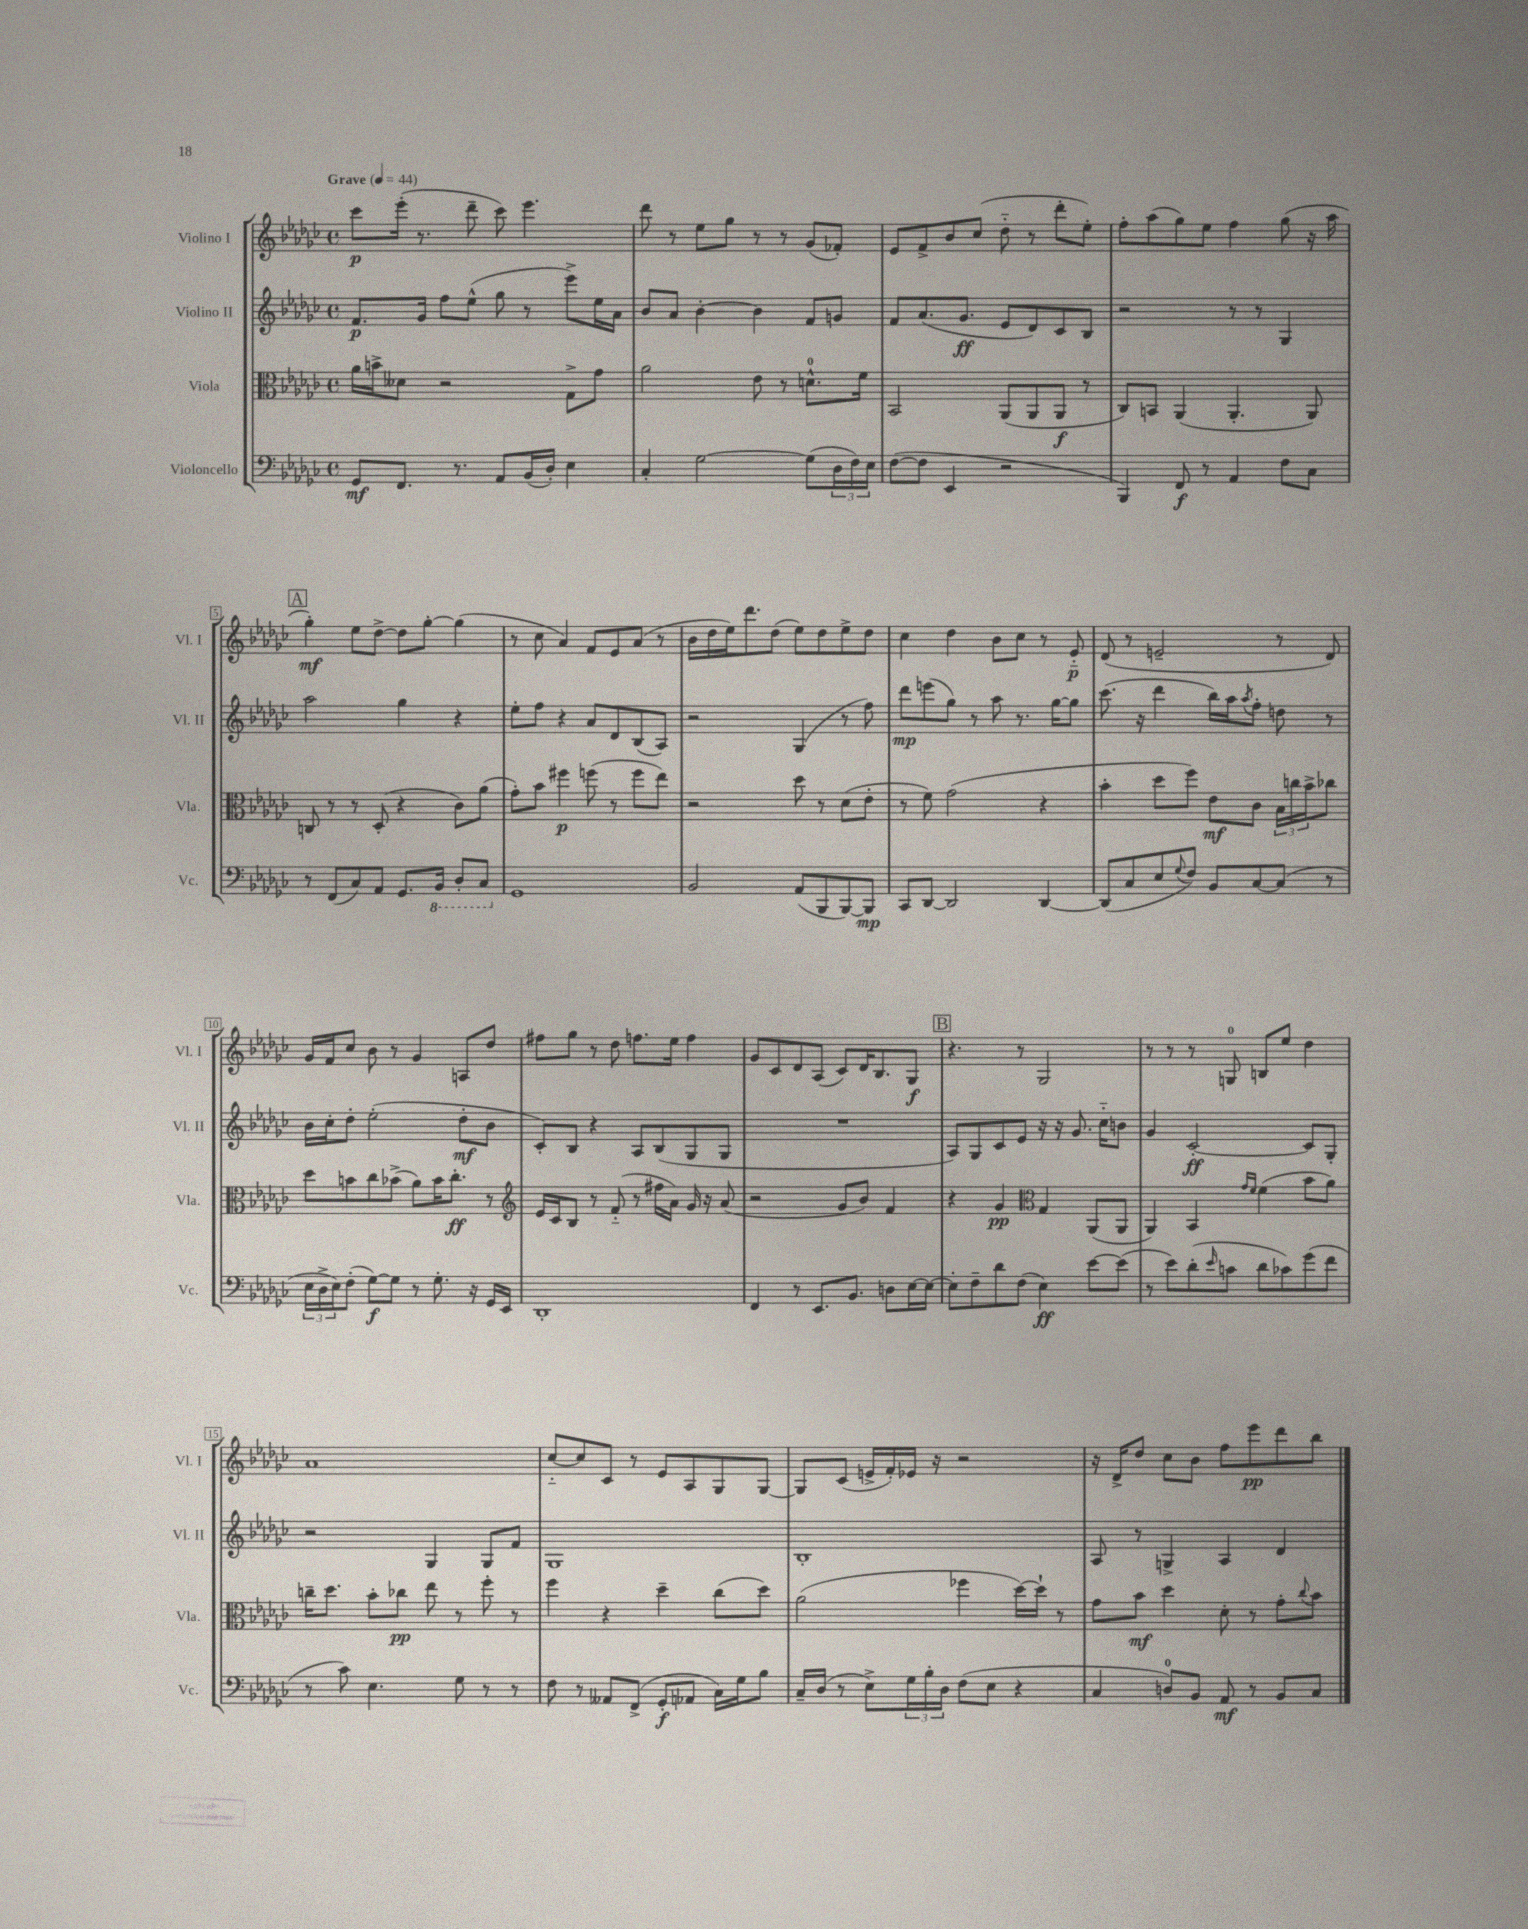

**kern	**dynam	**kern	**dynam	**kern	**dynam	**kern	**dynam
*part4	*part4	*part3	*part3	*part2	*part2	*part1	*part1
*staff4	*staff4	*staff3	*staff3	*staff2	*staff2	*staff1	*staff1
*I"Violoncello	*	*I"Viola	*	*I"Violino II	*	*I"Violino I	*
*I'Vc.	*	*I'Vla.	*	*I'Vl. II	*	*I'Vl. I	*
*clefF4	*	*clefC3	*	*clefG2	*	*clefG2	*
*k[b-e-a-d-g-c-]	*	*k[b-e-a-d-g-c-]	*	*k[b-e-a-d-g-c-]	*	*k[b-e-a-d-g-c-]	*
*M4/4	*	*M4/4	*	*M4/4	*	*M4/4	*
*met(c)	*	*met(c)	*	*met(c)	*	*met(c)	*
*MM44	*	*MM44	*	*MM44	*	*MM44	*
=1	=1	=1	=1	=1	=1	=1	=1
!	!	!	!	!	!	!LO:TX:a:B:t=Grave	!
8GG-/L	mf	16a-\LL	.	8.f/L	p	8ccc-\L	p
.	.	16bn^\J	.	.	.	.	.
8.FF/J	.	8d--X\J	.	.	.	(16eee-'\Jk	.
.	.	.	.	16g-/Jk	.	8.r	.
.	.	2r	.	8ff\L	.	.	.
8.r	.	.	.	.	.	.	.
.	.	.	.	(8ee-^^\J	.	8ddd-~\	.
8AA-/L	.	.	.	8gg-\	.	8ccc-\)	.
(16BB-/L	.	.	.	8r	.	4.eee-\	.
16D-'/JJ)	.	.	.	.	.	.	.
4E-\	.	8G-^\L	.	8eee-^\L)	.	.	.
.	.	8g-\J	.	16ee-\L	.	.	.
.	.	.	.	16a-\JJ	.	.	.
=2	=2	=2	=2	=2	=2	=2	=2
4C-'/	.	2a-\	.	8b-/L	.	8ddd-\	.
.	.	.	.	8a-/J	.	8r	.
[2G-\	.	.	.	[4b-'\	.	8ee-\L	.
.	.	.	.	.	.	8gg-\J	.
.	.	8e-\	.	4b-\]	.	8r	.
.	.	8r	.	.	.	8r	.
(8G-\L]	.	8.dn^^\L	.	8f/L	.	(8g-/L	.
24D-\L	.	.	.	8gn/J	.	8f-X'/J)	.
24F\)	.	.	.	.	.	.	.
.	.	16f\Jk	.	.	.	.	.
24E-\JJ	.	.	.	.	.	.	.
=3	=3	=3	=3	=3	=3	=3	=3
([8F\L	.	2BB-/	.	8f/L	.	8e-/L	.
8F\J]	.	.	.	(8.a-/	.	8f^/	.
4EE-/	.	.	.	.	.	8b-/	.
.	.	.	.	8.g-/J	ff	.	.
.	.	.	.	.	.	(8cc-/J	.
2r	.	(8AA-/L	.	8e-/L	.	8dd-\	.
.	.	8AA-/	.	8d-/)	.	8r	.
.	.	8AA-/J	f	8c-/	.	8ddd-'\L	.
.	.	8r	.	8B-/J	.	8ee-'\J)	.
=4	=4	=4	=4	=4	=4	=4	=4
4BBB-/)	.	8C-/L)	.	2r	.	8ff'\L	.
.	.	8BBn/J	.	.	.	(8aa-\	.
8FF/	f	(4AA-/	.	.	.	8gg-\)	.
8r	.	.	.	.	.	8ee-\J	.
4AA-/	.	4.AA-'/	.	8r	.	4ff\	.
.	.	.	.	8r	.	.	.
8F\L	.	.	.	4G-/	.	(8gg-\	.
8C-\J	.	8AA-/)	.	.	.	16r	.
.	.	.	.	.	.	16aa-\	.
!!LO:LB:g=z
!!LO:REH:place=s1:t=A
=5	=5	=5	=5	=5	=5	=5	=5
8r	.	8Cn/	.	2aa-\	.	4gg-'\)	mf
(8FF/L	.	8r	.	.	.	.	.
8C-/)	.	8r	.	.	.	8ee-\L	.
8AA-/J	.	(8D-'/	.	.	.	[8dd-^\J	.
8.GG-/L	.	4r	.	4gg-\	.	8dd-\L]	.
.	.	.	.	.	.	[8gg-'\J	.
*8ba	*	*	*	*	*	*	*
16BBB-/Jk	.	.	.	.	.	.	.
8DD-'/L	.	8c-\L)	.	4r	.	(4gg-\]	.
8CC-/J	.	(8a-\J	.	.	.	.	.
=6	=6	=6	=6	=6	=6	=6	=6
*X8ba	*	*	*	*	*	*	*
1GG-	.	8g-'\L)	.	8ee-'\L	.	8r	.
.	.	8b-\J	.	8ff\J	.	8cc-\	.
.	.	4ff#X\	p	4r	.	4a-/)	.
.	.	(8ffn\	.	8a-/L	.	8f/L	.
.	.	8r	.	8d-/	.	8e-/	.
.	.	8ff\L	.	(8B-/	.	(8a-/J	.
.	.	8ee-\J)	.	8A-/J)	.	8r	.
=7	=7	=7	=7	=7	=7	=7	=7
2BB-/	.	2r	.	2r	.	16b-\LL	.
.	.	.	.	.	.	16dd-\	.
.	.	.	.	.	.	16ee-\J)	.
.	.	.	.	.	.	8.ddd-\	.
.	.	.	.	.	.	(8dd-\J	.
(8AA-/L	.	8dd-\	.	(4G-/	.	8ee-\L)	.
8BBB-/	.	8r	.	.	.	8dd-\	.
[8BBB-/)	.	(8d-\L	.	8r	.	8ee-^\	.
8BBB-/J]	mp	8e-'\J	.	8ff\)	.	8dd-\J	.
=8	=8	=8	=8	=8	=8	=8	=8
8CC-/L	.	8r	.	8ddd-\L	mp	4cc-\	.
[8DD-/J	.	8f\)	.	(8eeen\	.	.	.
2DD-/]	.	(2g-\	.	8gg-\J)	.	4dd-\	.
.	.	.	.	8r	.	.	.
.	.	.	.	8aa-\	.	8b-\L	.
.	.	.	.	8.r	.	8cc-\J	.
[4DD-/	.	4r	.	.	.	8r	.
.	.	.	.	[16gg-\KL	.	.	.
.	.	.	.	8gg-\J]	.	8e-/	p
=9	=9	=9	=9	=9	=9	=9	=9
(8DD-/L]	.	4b-'\	.	(8.ccc-\	.	(8d-/	.
8C-/	.	.	.	.	.	8r	.
.	.	.	.	16r	.	.	.
8E-/	.	8dd-\L	.	4ddd-\	.	2en~/	.
8qqG-/	.	.	.	.	.	.	.
8F/J)	.	8ff\J)	.	.	.	.	.
8BB-/L	.	8e-\L	mf	16bb-\LL)	.	.	.
.	.	.	.	16aa-\J	.	.	.
.	.	.	.	8qaa-/	.	.	.
[8C-/	.	8c-\J	.	8ff'\J	.	.	.
(8C-/J]	.	24B-\LL	.	8ddn\	.	8r	.
.	.	24ccn\	.	.	.	.	.
.	.	24b-^\J	.	.	.	.	.
8r	.	8cc-X\J	.	8r	.	8d-/)	.
!!LO:LB:g=z
=10	=10	=10	=10	=10	=10	=10	=10
24E-\LL	.	8dd-\L	.	16b-\LL	.	16g-/LL	.
24D-^\	.	.	.	.	.	.	.
.	.	.	.	16cc-'\J	.	16f/J	.
24E-\J)	.	.	.	.	.	.	.
(8F'\J	.	8bn\	.	8dd-'\J	.	8cc-/J	.
[8G-\L)	f	8cc-\	.	(2ee-'\	.	8b-\	.
8G-\J]	.	(8b-X^\J	.	.	.	8r	.
8r	.	8a-\L)	.	.	.	4g-/	.
8.G-'\	.	16b-\K	.	.	.	.	.
.	.	8.cc-'\J	ff	.	.	.	.
.	.	.	.	8dd-'\L	mf	8An/L	.
16r	.	.	.	.	.	.	.
16GG-/LL	.	8r	.	8b-\J	.	8dd-/J	.
16EE-/JJ	.	.	.	.	.	.	.
=11	=11	=11	=11	=11	=11	=11	=11
*	*	*clefG2	*	*	*	*	*
1DD-'	.	16e-/LL	.	8c-'/L)	.	8ff#X\L	.
.	.	16c-/J	.	.	.	.	.
.	.	8B-/J	.	8B-/J	.	8gg-\J	.
.	.	8r	.	4r	.	8r	.
.	.	(8f/	.	.	.	8dd-\	.
.	.	8r	.	8A-/L	.	8.ffn\L	.
.	.	16ff#X\LL	.	(8B-/	.	.	.
.	.	16a-\JJ)	.	.	.	16ee-\Jk	.
.	.	16g-/	.	8G-/	.	4ff\	.
.	.	16r	.	.	.	.	.
.	.	(8a-/	.	8G-/J	.	.	.
=12	=12	=12	=12	=12	=12	=12	=12
4FF/	.	2r	.	1r	.	8g-/L	.
.	.	.	.	.	.	8c-/	.
8r	.	.	.	.	.	8d-/	.
8.EE-/L	.	.	.	.	.	(8A-/J	.
.	.	8g-/L	.	.	.	8c-/L)	.
8.BB-/J	.	.	.	.	.	.	.
.	.	8b-/J)	.	.	.	16d-/K	.
.	.	.	.	.	.	8.B-/	.
8Dn\L	.	4f/	.	.	.	.	.
[16E-\L	.	.	.	.	.	8G-/J	f
16E-\JJ_	.	.	.	.	.	.	.
!!LO:REH:place=s1:t=B
=13	=13	=13	=13	=13	=13	=13	=13
8E-'\L]	.	4r	.	8A-/L)	.	4.r	.
8F~\	.	.	.	8G-/	.	.	.
8d-\	.	4g-/	pp	8c-/	.	.	.
(8F\J	.	.	.	8e-/J	.	8r	.
*	*	*clefC3	*	*	*	*	*
4E-\)	ff	4G-/	.	16r	.	2G-/	.
.	.	.	.	16r	.	.	.
.	.	.	.	8.g-/	.	.	.
[8e-\L	.	(8AA-/L	.	.	.	.	.
.	.	.	.	16cc-\KL	.	.	.
(8e-\J]	.	8AA-/J	.	8bn\J	.	.	.
=14	=14	=14	=14	=14	=14	=14	=14
8r	.	4AA-/)	.	4g-/	.	8r	.
8e-\L)	.	.	.	.	.	8r	.
(8d-'\	.	4BB-/	.	[2c-'/	ff	8r	.
16qqe-/	.	.	.	.	.	.	.
8cn\J	.	.	.	.	.	8Gn/	.
.	.	16qqg-/LL	.	.	.	.	.
.	.	16qqf/JJ	.	.	.	.	.
8d-\L	.	(4f\	.	.	.	8Bn/L	.
8c-X\)	.	.	.	.	.	8ee-/J	.
(8g-\	.	8b-\L	.	8c-/L]	.	4dd-\	.
8f\J	.	8a-\J)	.	8G-'/J	.	.	.
!!LO:LB:g=z
=15	=15	=15	=15	=15	=15	=15	=15
8r	.	16ccn~\KL	.	2r	.	1a-	.
.	.	8.dd-\J	.	.	.	.	.
8c-\)	.	.	.	.	.	.	.
4.E-\	.	8b-'\L	.	.	.	.	.
.	.	8cc-X\J	pp	.	.	.	.
.	.	8ee-\	.	4G-/	.	.	.
8G-\	.	8r	.	.	.	.	.
8r	.	8ff'\	.	8G-/L	.	.	.
8r	.	8r	.	8f/J	.	.	.
=16	=16	=16	=16	=16	=16	=16	=16
8F\	.	4ff\	.	1G-	.	[8cc-/L	.
8r	.	.	.	.	.	8cc-/]	.
8AA--X/L	.	4r	.	.	.	8c-/J	.
(8FF^/J	.	.	.	.	.	8r	.
8GG-'/L	f	4dd-~\	.	.	.	8e-/L	.
8AA-X/J	.	.	.	.	.	8A-/	.
16C-\LL)	.	(8cc-\L	.	.	.	8G-/	.
16G-\J	.	.	.	.	.	.	.
8B-\J	.	8dd-\J)	.	.	.	[8G-/J	.
=17	=17	=17	=17	=17	=17	=17	=17
16C-~/LL	.	(2a-\	.	1B-'	.	8G-/L]	.
(16D-/JJ	.	.	.	.	.	.	.
8r	.	.	.	.	.	(8c-/J	.
8E-^\L)	.	.	.	.	.	16en^/LL	.
.	.	.	.	.	.	16f'/)	.
24G-\L	.	.	.	.	.	16e-X/JJ	.
24B-'\	.	.	.	.	.	.	.
.	.	.	.	.	.	16r	.
24D-\JJ	.	.	.	.	.	.	.
(8F\L	.	4ff-X\	.	.	.	2r	.
8E-\J	.	.	.	.	.	.	.
4r	.	[16dd-\LL)	.	.	.	.	.
.	.	16dd-`\JJ]	.	.	.	.	.
.	.	8r	.	.	.	.	.
=18	=18	=18	=18	=18	=18	=18	=18
4C-/	.	8g-\L	.	8A-/	.	16r	.
.	.	.	.	.	.	16d-^/KL	.
.	.	8b-\J	mf	8r	.	8dd-/J	.
8Dn/L)	.	4dd-\	.	4Gn^/	.	8cc-\L	.
8BB-/J	.	.	.	.	.	8b-\J	.
8AA-/	mf	8d-'\	.	4A-/	.	8ff\L	.
8r	.	8r	.	.	.	8eee-\	pp
8BB-/L	.	8g-'\L	.	4d-/	.	8ddd-\	.
.	.	8qqcc-/	.	.	.	.	.
8C-/J	.	8b-\J	.	.	.	8bb-\J	.
==	==	==	==	==	==	==	==
*-	*-	*-	*-	*-	*-	*-	*-
